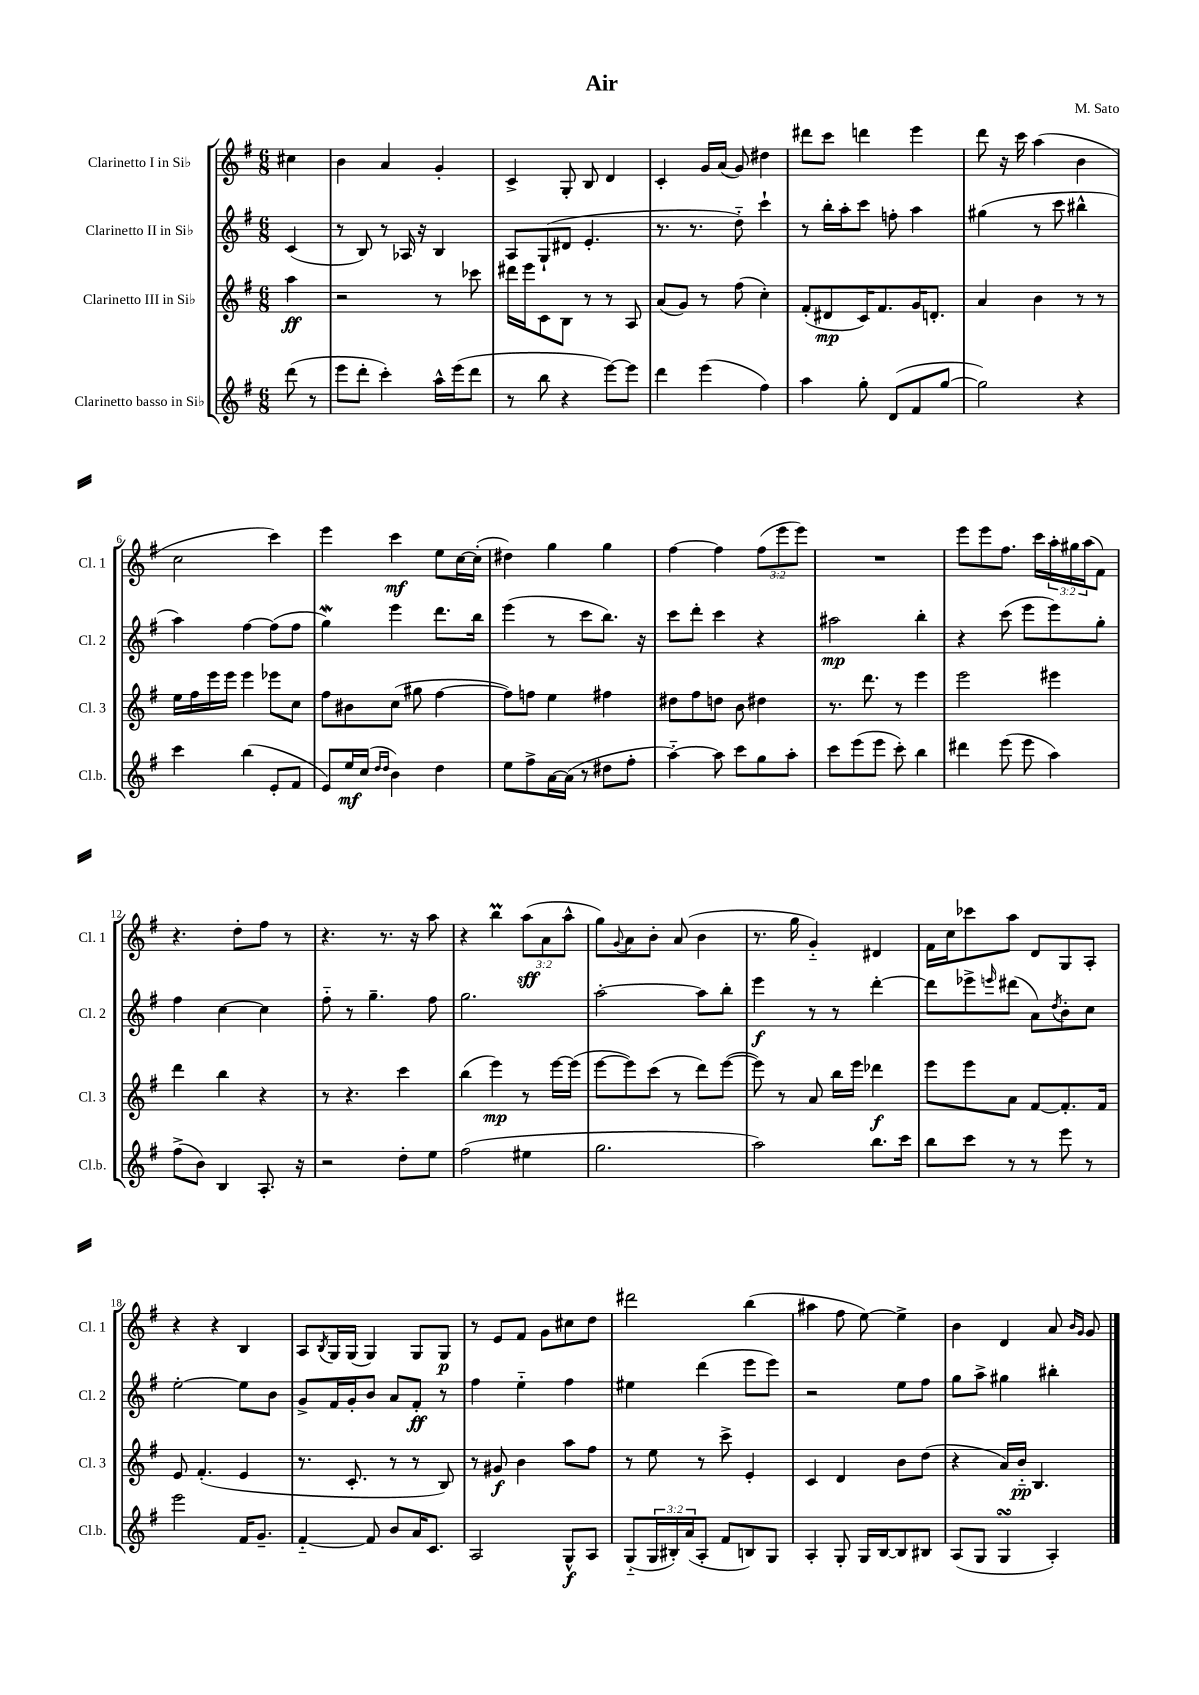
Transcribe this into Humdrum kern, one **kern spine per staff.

**kern	**kern	**kern	**kern
*staff4	*staff3	*staff2	*staff1
*clefG2	*clefG2	*clefG2	*clefG2
*k[f#]	*k[f#]	*k[f#]	*k[f#]
*M6/8	*M6/8	*M6/8	*M6/8
(8ddd	4aa	(4c	4cc#
8r	.	.	.
=	=	=	=
8eee	2r	8r	4b
8ddd'	.	8B)	.
4ccc')	.	8r	4a
.	.	16A-	.
.	.	16r	.
16aa^^	8r	4B	4g'
(16eee	.	.	.
8ddd	8ccc-	.	.
=	=	=	=
8r	16ddd#	8A	4c^
.	16eee	.	.
8bb	8c	(8G`	.
4r	8B	8d#	8G'
.	8r	4.e'	8B
[8eee)	8r	.	4d
8eee]	8A	.	.
=	=	=	=
4ddd	(8a	8.r	4c'
.	8g)	.	.
.	.	8.r	.
(4eee	8r	.	16g
.	.	.	(16a
.	(8ff#	8dd'~)	8g)
4ff#)	4cc')	4ccc`	4dd#
=	=	=	=
4aa	(8f#'	8r	8ddd#
.	8d#	16bb'	8ccc
.	.	16aa'	.
8gg'	16c)	8ccc	4ddd
.	8.f#	.	.
(8d	.	8ff'	.
8f#	16g	4aa	4eee
.	8.d'	.	.
[8gg	.	.	.
=	=	=	=
2gg])	4a	(4gg#	8ddd
.	.	.	16r
.	.	.	16ccc
.	4b	8r	(4aa
.	.	8ccc	.
4r	8r	4bb#^^	4b
.	8r	.	.
=	=	=	=
4ccc	16ee	4aa)	2cc
.	16ff#	.	.
.	16eee	.	.
.	16eee	.	.
(4bb	4eee	[4ff#	.
8e'	8eee-	(8ff#]	4ccc)
8f#	8cc	8ff#	.
=	=	=	=
8e)	8ff#	4gg)	4eee
16ee	8b#	.	.
(16cc	.	.	.
16qqdd	.	.	.
16qqdd	.	.	.
4b)	(8cc	4eee	4ccc
.	8gg#	.	.
4dd	[4ff#	8.ddd	8ee
.	.	.	[16cc
.	.	16bb	(16cc']
=	=	=	=
8ee	8ff#])	(4eee	4dd#)
8ff#^	8ff	.	.
[16a	4ee	8r	4gg
(16a]	.	.	.
8r	.	8ccc	.
8dd#	4ff#	8.bb)	4gg
8ff#'	.	.	.
.	.	16r	.
=	=	=	=
[4aa'~)	8dd#	8ccc	[4ff#
.	8ff#	8ddd'	.
8aa]	8dd	4ccc	4ff#]
8ccc	8b	.	.
8gg	4dd#	4r	(12ff#
.	.	.	12eee
8aa'	.	.	.
.	.	.	12eee)
=	=	=	=
8ccc	8.r	2aa#	2.r
(8eee	.	.	.
.	8.ddd	.	.
8eee	.	.	.
8ccc')	8r	.	.
4bb	4eee	4bb'	.
=	=	=	=
4ddd#	2eee	4r	8eee
.	.	.	8eee
(8eee	.	(8ccc	8.ff#
8eee	.	8eee	.
.	.	.	16ccc
4aa)	4eee#	8eee)	24aa'
.	.	.	24gg#
.	.	.	(24aa
.	.	8gg'	8f#)
=	=	=	=
(8ff#^	4ddd	4ff#	4.r
8b)	.	.	.
4B	4bb	[4cc	.
.	.	.	8dd'
8.A'	4r	4cc]	8ff#
.	.	.	8r
16r	.	.	.
=	=	=	=
2r	8r	8ff#'~	4.r
.	4.r	8r	.
.	.	4.gg~	.
.	.	.	8.r
8dd'	4ccc	.	.
.	.	.	16r
8ee	.	8ff#	8aa
=	=	=	=
(2ff#	(4bb	2.gg	4r
.	4eee)	.	4bb
4ee#	8r	.	(12aa
.	.	.	12a
.	[16eee	.	.
.	.	.	12aa^^
.	(16eee]	.	.
=	=	=	=
2.gg	[8eee	[2aa'	8gg)
.	.	.	8qqg
.	8eee])	.	8a
.	(8ccc	.	8b'
.	8r	.	(8a
.	8ddd)	8aa]	4b
.	([8eee	8bb'	.
=	=	=	=
2aa)	8eee])	4eee	8.r
.	8r	.	.
.	.	.	16gg
.	8a	8r	4g'~)
.	16bb	8r	.
.	16eee	.	.
8.bb	4ddd-	[4ddd'	4d#
16ccc	.	.	.
=	=	=	=
8bb	8eee	8ddd]	16f#
.	.	.	16cc
8ccc	8eee	8eee-^	8ccc-
.	.	16qqeee	.
8r	8a	(8ddd#	8aa
8r	[8f#	8a)	8d
.	.	8qdd	.
8eee	8.f#']	8b'	8G
8r	.	8cc	8A'
.	16f#	.	.
=	=	=	=
2eee	8e	[2ee'	4r
.	(4.f#'	.	.
.	.	.	4r
16f#	4e	8ee]	4B
8.g~	.	.	.
.	.	8b	.
=	=	=	=
[4f#'~	8.r	8g^	8A
.	.	.	8qB
.	.	16f#	16G
.	8.c'	16g'	(16G
8f#]	.	8b	4G)
8b	8r	8a	.
16a	8r	8f#'	8G
8.c	.	.	.
.	8B)	8r	8G
=	=	=	=
2A	8r	4ff#	8r
.	8g#	.	8e
.	4b	4ee'~	8f#
.	.	.	8g
8G^^	8aa	4ff#	8cc#
8A	8ff#	.	8dd
=	=	=	=
(8G'~	8r	4ee#	2ddd#
24G	8ee	.	.
24B#')	.	.	.
(24a	.	.	.
8A'	8r	(4ddd	.
8f#	8ccc^	.	.
8B)	4e'	8eee	(4bb
8G	.	8eee)	.
=	=	=	=
4A'	4c	2r	4aa#
8G'	4d	.	8ff#
16G	.	.	[8ee)
[16B	.	.	.
8B]	8b	8ee	4ee^]
8B#	(8dd	8ff#	.
=	=	=	=
(8A	4r	8gg	4b
8G	.	8aa^	.
4G	16a)	4gg#	4d
.	16b'~	.	.
.	4.B	.	.
4A')	.	4bb#'	8a
.	.	.	16qqb
.	.	.	16qqg
.	.	.	8g
==	==	==	==
*-	*-	*-	*-
